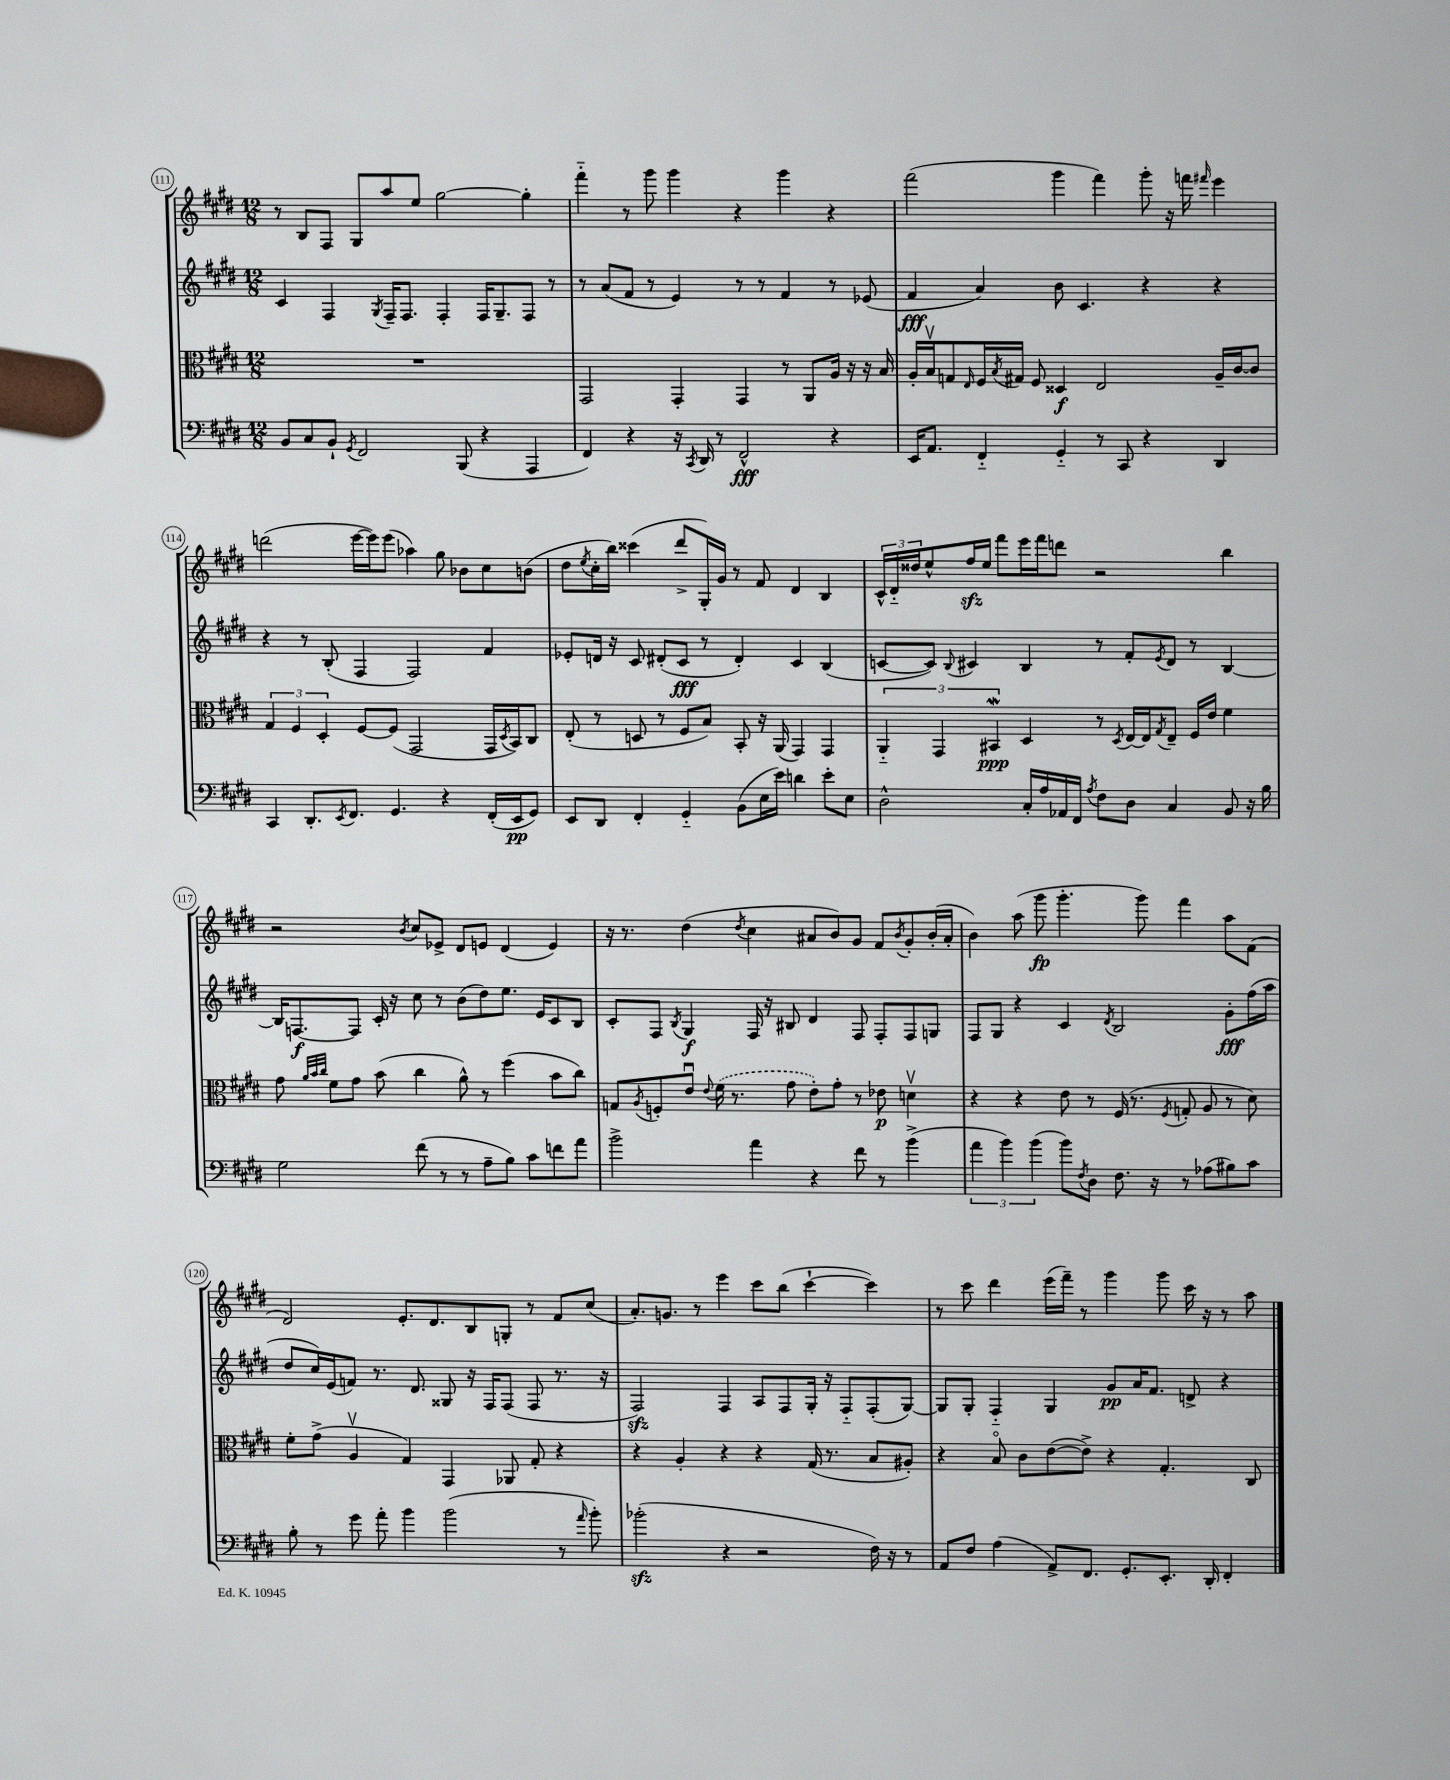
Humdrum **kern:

**kern	**dynam	**kern	**dynam	**kern	**dynam	**kern	**dynam
*part4	*part4	*part3	*part3	*part2	*part2	*part1	*part1
*staff4	*staff4	*staff3	*staff3	*staff2	*staff2	*staff1	*staff1
*clefF4	*	*clefC3	*	*clefG2	*	*clefG2	*
*k[f#c#g#d#]	*	*k[f#c#g#d#]	*	*k[f#c#g#d#]	*	*k[f#c#g#d#]	*
*M12/8	*	*M12/8	*	*M12/8	*	*M12/8	*
=111	=111	=111	=111	=111	=111	=111	=111
8BB/L	.	1.r	.	4c#/	.	8r	.
8C#/	.	.	.	.	.	8B/L	.
8BB`/J	.	.	.	4F#/	.	8F#/J	.
8qGG#/	.	.	.	.	.	.	.
2FF#/	.	.	.	.	.	8G#/L	.
.	.	.	.	8qG#/	.	.	.
.	.	.	.	16F#~/KL	.	8aa/	.
.	.	.	.	8.F#/J	.	.	.
.	.	.	.	.	.	8ee/J	.
.	.	.	.	4F#'/	.	[2gg#\	.
(8BBB/	.	.	.	.	.	.	.
4r	.	.	.	16F#/KL	.	.	.
.	.	.	.	8.G#~/	.	.	.
4AAA/	.	.	.	8F#/J	.	4gg#'\]	.
.	.	.	.	8r	.	.	.
=112	=112	=112	=112	=112	=112	=112	=112
4FF#/)	.	2GG#/	.	8r	.	4fff#\	.
.	.	.	.	(8a/L	.	.	.
4r	.	.	.	8f#/J	.	8r	.
.	.	.	.	8r	.	8ggg#\	.
16r	.	4GG#'/	.	4e/)	.	4ggg#\	.
8qCC#/	.	.	.	.	.	.	.
16DD#/	.	.	.	.	.	.	.
8r	.	.	.	.	.	.	.
2FF#^^/	fff	4GG#/	.	8r	.	4r	.
.	.	.	.	8r	.	.	.
.	.	8r	.	4f#/	.	4ggg#\	.
.	.	8AA/L	.	.	.	.	.
4r	.	16A/Jk	.	8r	.	4r	.
.	.	16r	.	.	.	.	.
.	.	16r	.	(8e-X/	.	.	.
.	.	16B/	.	.	.	.	.
=113	=113	=113	=113	=113	=113	=113	=113
16EE/KL	.	16A'/LL	.	4f#/	fff	(2fff#\	.
8.AA/J	.	16Bv/J	.	.	.	.	.
.	.	8Gn/	.	.	.	.	.
.	.	16qqE/	.	.	.	.	.
4FF#/	.	16F#/L	.	4a/)	.	.	.
.	.	8qB/	.	.	.	.	.
.	.	16G#X/JJ	.	.	.	.	.
.	.	8F#/	.	.	.	.	.
4GG#/	.	4D##X/	f	8b\	.	4ggg#\	.
.	.	.	.	4.c#/	.	.	.
8r	.	2E/	.	.	.	4fff#\)	.
8CC#/	.	.	.	.	.	.	.
4r	.	.	.	4r	.	8ggg#'\	.
.	.	.	.	.	.	16r	.
.	.	.	.	.	.	16fffn\	.
.	.	.	.	.	.	16qqfff#X/	.
4DD#/	.	16A~/LL	.	4r	.	4eee\	.
.	.	[16c#/J	.	.	.	.	.
.	.	8c#/J]	.	.	.	.	.
!!LO:LB:g=z
=114	=114	=114	=114	=114	=114	=114	=114
4CC#/	.	6G#/	.	4r	.	(2dddn\	.
.	.	6F#/	.	.	.	.	.
8.DD#'/L	.	.	.	8r	.	.	.
.	.	6D#'/	.	.	.	.	.
.	.	.	.	(8B'/	.	.	.
8qEE/	.	.	.	.	.	.	.
8.FF#/J	.	.	.	.	.	.	.
.	.	[8F#/L	.	4F#/	.	[16eee\LL	.
.	.	.	.	.	.	16eee\J])	.
4.GG#/	.	(8F#/J]	.	.	.	(8eee\J	.
.	.	2GG#/	.	2F#/)	.	4aa-X\)	.
4r	.	.	.	.	.	8gg#\	.
.	.	.	.	.	.	8b-X\L	.
(16FF#'/LL	.	16GG#/LL	.	4f#/	.	8cc#\	.
.	.	8qD#/	.	.	.	.	.
16EE/J	pp	16BB/J)	.	.	.	.	.
8GG#/J)	.	8C#/J	.	.	.	(8bn\J	.
=115	=115	=115	=115	=115	=115	=115	=115
8EE/L	.	(8E'/	.	8e-X'/L	.	8dd#\L	.
.	.	.	.	.	.	8qee/	.
8DD#/J	.	8r	.	16dn/Jk	.	16cc#'\L	.
.	.	.	.	16r	.	16bb\JJ)	.
4FF#'/	.	8Dn/	.	8c#/	.	(4ccc##X\	.
.	.	8r	.	(8d#X'/L	.	.	.
4GG#/	.	8F#/L	.	8c#/J	fff	8ddd#^/L	.
.	.	8B/J)	.	8r	.	16G#'/L)	.
.	.	.	.	.	.	16g#/JJ	.
(8BB\L	.	8BB'/	.	4d#'/)	.	8r	.
16E\L	.	16r	.	.	.	8f#/	.
16e\JJ)	.	(16AA/	.	.	.	.	.
4dn\	.	4GG#/)	.	4c#/	.	4d#/	.
8e'\L	.	4GG#/	.	(4B/	.	4B/	.
8E\J	.	.	.	.	.	.	.
=116	=116	=116	=116	=116	=116	=116	=116
2D#^^\	.	6AA/	.	[8cn/L	.	24c#^^/LL	.
.	.	.	.	.	.	24d#/	.
.	.	.	.	.	.	24dd##X/J	.
.	.	.	.	8c/J])	.	8ee^^/	.
.	.	6GG#/	.	.	.	.	.
.	.	.	.	8qqB/	.	.	.
.	.	.	.	4c#X/	.	16ff#zz/L	.
.	.	.	.	.	.	16ee/JJ	.
.	.	6BB#XW/	ppp	.	.	.	.
.	.	.	.	.	.	8fff#\L	.
16C#'/LL	.	4D#/	.	4B/	.	16eee\L	.
16A/	.	.	.	.	.	16fff#\J	.
16AA-X/	.	.	.	.	.	8dddn\J	.
16FF#/JJ	.	.	.	.	.	.	.
8qA/	.	.	.	.	.	.	.
8F#\L	.	8r	.	8r	.	2r	.
.	.	8qD#/	.	.	.	.	.
8D#\J	.	[16E/LL	.	8f#'/L	.	.	.
.	.	16E/J]	.	.	.	.	.
.	.	8qG#/	.	8qe/	.	.	.
4C#/	.	8E~/J	.	8d#/J	.	.	.
.	.	16F#/LL	.	8r	.	.	.
.	.	16e/JJ	.	.	.	.	.
8BB/	.	4f#\	.	[4B/	.	4bb\	.
16r	.	.	.	.	.	.	.
16B\	.	.	.	.	.	.	.
!!LO:LB:g=z
=117	=117	=117	=117	=117	=117	=117	=117
2G#\	.	8g#\	.	16B/KL]	.	2r	.
.	.	.	.	[8.Fn/	f	.	.
.	.	32qqa/LLL	.	.	.	.	.
.	.	32qqb/	.	.	.	.	.
.	.	32qqcc#/JJJ	.	.	.	.	.
.	.	8f#\L	.	.	.	.	.
.	.	8g#\J	.	8F/J]	.	.	.
.	.	(8b\	.	16c#'/	.	.	.
.	.	.	.	16r	.	.	.
.	.	.	.	.	.	8qb/	.
(8f#\	.	4cc#\	.	8cc#\	.	8cc#/L	.
8r	.	.	.	8r	.	8e-X^/J	.
8r	.	8a^^\)	.	(8b\L	.	8d#/L	.
8A~\L	.	8r	.	8dd#\)	.	8en/J	.
8B\J)	.	(4ff#\	.	8.ee\J	.	(4d#/	.
8c#\L	.	.	.	.	.	.	.
.	.	.	.	16e/KL	.	.	.
8fn\	.	8b\L	.	8c#/	.	4e/)	.
8a\J	.	8cc#\J)	.	8B/J	.	.	.
=118	=118	=118	=118	=118	=118	=118	=118
2b^\	.	8Gn/L	.	8c#'/L	.	16r	.
.	.	.	.	.	.	8.r	.
.	.	8qA/	.	.	.	.	.
.	.	8Fn'/	.	8F#/J	.	.	.
.	.	.	.	8qB/	.	.	.
.	.	8eu/J	.	4G#/	f	(4dd#\	.
.	.	8qqe/	.	.	.	.	.
.	.	(16f#\	.	.	.	.	.
.	.	8.r	.	.	.	.	.
.	.	.	.	.	.	8qdd#/	.
4a\	.	.	.	16F#/	.	4cc#\	.
.	.	.	.	16r	.	.	.
.	.	8g#\	.	8B#X/	.	.	.
4r	.	8e'\L)	.	4d#/	.	8a#X/L	.
.	.	8g#'\J	.	.	.	8b/)	.
8f#\	.	8r	.	8F#/	.	8g#/J	.
8r	.	8e-X\	p	8F#'/L	.	8f#/L	.
.	.	.	.	.	.	8qb/	.
(4b^\	.	4dnv\	.	8F#/	.	8g#'/	.
.	.	.	.	8Gn/J	.	(16b'/L	.
.	.	.	.	.	.	16a#'/JJ	.
=119	=119	=119	=119	=119	=119	=119	=119
6a\	.	4r	.	8F#/L	.	4b\)	.
.	.	.	.	8G#/J	.	.	.
6b\)	.	.	.	.	.	.	.
.	.	4r	.	4r	.	(8aa\	.
(6b\	.	.	.	.	.	.	.
.	.	.	.	.	.	8ggg#\	fp
8b\L)	.	8e\	.	4c#/	.	4.ggg#'\	.
8qF#/	.	.	.	.	.	.	.
8D#\J	.	8r	.	.	.	.	.
.	.	.	.	8qd#/	.	.	.
8.F#\	.	(16F#/	.	2B/	.	.	.
.	.	8.r	.	.	.	.	.
.	.	.	.	.	.	8ggg#\)	.
16r	.	.	.	.	.	.	.
.	.	8qF#/	.	.	.	.	.
8r	.	8Gn'/	.	.	.	4fff#\	.
(8A-X\L	.	8A/	.	.	.	.	.
8B#X\)	.	8r	.	8g#'\L	fff	8aa\L	.
8c#\J	.	8d#\)	.	(16ff#\L	.	(8f#\J	.
.	.	.	.	16aa\JJ	.	.	.
!!LO:LB:g=z
=120	=120	=120	=120	=120	=120	=120	=120
8B'\	.	8f#'\L	.	8dd#/L	.	2d#/)	.
8r	.	(8g#^\J	.	16cc#/L)	.	.	.
.	.	.	.	(16e/J	.	.	.
8g#\	.	4Av/	.	8fn/J)	.	.	.
8a'\	.	.	.	8.r	.	.	.
4b\	.	4G#/)	.	.	.	8.e'/L	.
.	.	.	.	8.d#/	.	.	.
.	.	.	.	.	.	8.d#/	.
(2b\	.	4GG#/	.	8G##X/	.	.	.
.	.	.	.	16r	.	8B/	.
.	.	.	.	16F#/KL	.	.	.
.	.	8AA-X/	.	(8F#/J	.	8Gn'/J	.
.	.	8G#'/	.	8F#/	.	8r	.
8r	.	4r	.	8.r	.	8f#/L	.
16qqa/	.	.	.	.	.	.	.
8b'\)	.	.	.	.	.	(8cc#/J	.
.	.	.	.	16r	.	.	.
=121	=121	=121	=121	=121	=121	=121	=121
(2b-Xzz'\	.	4r	.	2F#zz/)	.	8.a'/L)	.
.	.	.	.	.	.	8.gn/J	.
.	.	4A'/	.	.	.	.	.
.	.	.	.	.	.	8r	.
4r	.	4r	.	4F#/	.	4eee\	.
2r	.	4r	.	8A/L	.	8ccc#\L	.
.	.	.	.	8F#/	.	(8bb\J	.
.	.	(16G#/	.	16G#'/Jk	.	[4ccc#`\	.
.	.	8.r	.	16r	.	.	.
.	.	.	.	8F#/L	.	.	.
16F#\)	.	8B/L	.	(8F#'/	.	4ccc#\])	.
16r	.	.	.	.	.	.	.
8r	.	8A#X'/J)	.	[8G#/J)	.	.	.
=122	=122	=122	=122	=122	=122	=122	=122
8AA/L	.	4r	.	8G#/L]	.	8r	.
8F#/J	.	.	.	8G#'/J	.	8ccc#\	.
(4A\	.	8B/	.	4F#/	.	4ddd#\	.
.	.	8c#\L	.	.	.	.	.
8AA^/L)	.	([8e\	.	4G#/	.	(16eee\LL	.
.	.	.	.	.	.	16fff#~\JJ)	.
8.FF#/J	.	8e^\J])	.	.	.	8r	.
.	.	4r	.	8g#/L	pp	4ggg#\	.
8.GG#'/L	.	.	.	.	.	.	.
.	.	.	.	16a/K	.	.	.
.	.	.	.	8.f#/J	.	.	.
8.EE'/J	.	4.G#'/	.	.	.	8ggg#\	.
.	.	.	.	8dn^/	.	16ccc#\	.
16DD#'/	.	.	.	.	.	16r	.
4FF#'/	.	.	.	4r	.	8r	.
.	.	8C#/	.	.	.	8aa\	.
==	==	==	==	==	==	==	==
*-	*-	*-	*-	*-	*-	*-	*-
